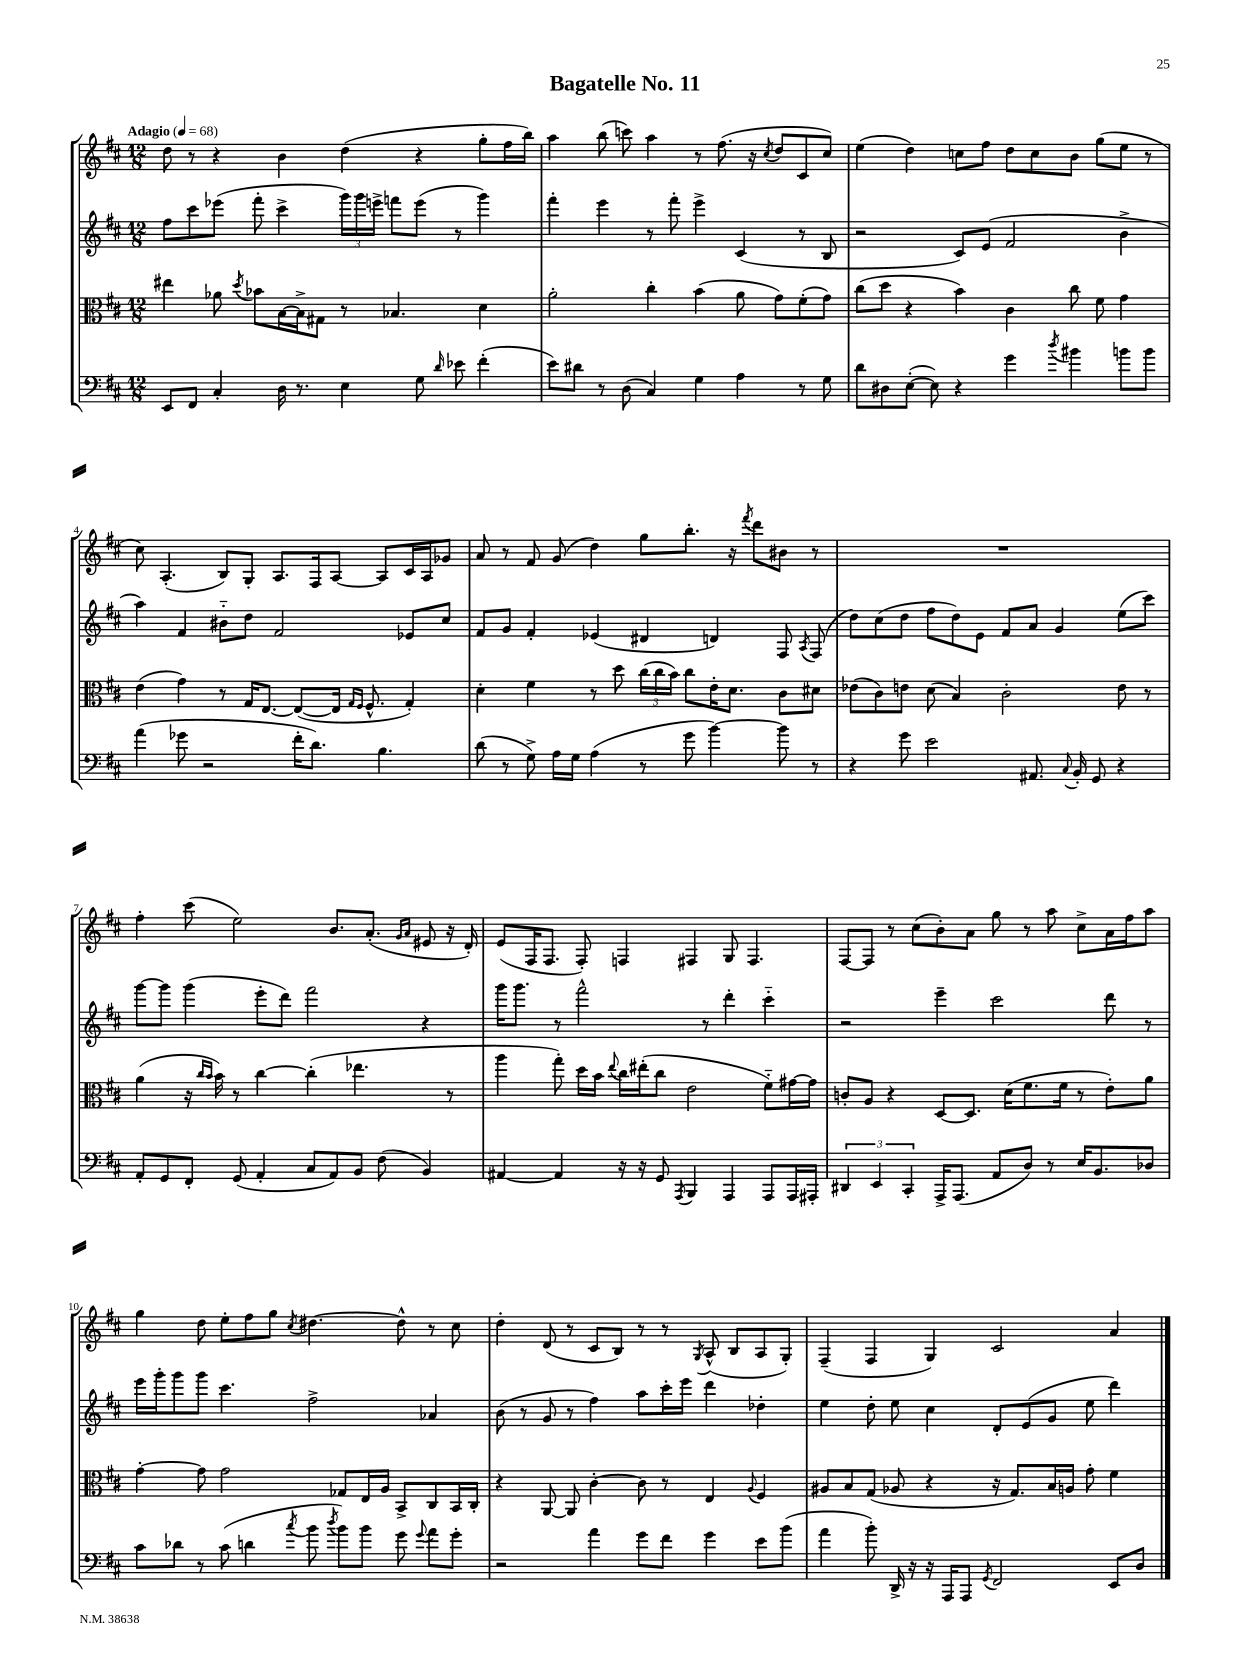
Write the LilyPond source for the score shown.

\header { title = "Bagatelle No. 11" }
<<
\new StaffGroup <<
\new Staff = "s0" {
    \clef treble \key d \major \numericTimeSignature \time 12/8 \tempo "Adagio" 4 = 68
    \autoBeamOff d''8 r8 r4 b'4 d''4( r4 g''8[-. fis''16 b''16]) |
    a''4 b''8( c'''8) a''4 r8 fis''8.( r16 \acciaccatura { cis''8 } d''8[ cis'8 cis''8]) |
    e''4( d''4) c''8[ fis''8] d''8[ c''8 b'8] g''8[( e''8] r8 |
    cis''8) a4.-.( b8[) g8]-. a8.[ fis16 a8]~ a8[ cis'16 a16 ges'8] |
    a'8 r8 fis'8 g'8( d''4) g''8[ b''8.]-. r16 \acciaccatura { fis'''8 } d'''8[ bis'8] r8 |
    R1. |
    fis''4-. cis'''8( e''2) b'8.[ a'8.]-.( \grace { g'16[ a'16] } eis'8 r16 d'16-.) |
    e'8[( fis16 fis8.] fis8-.) f4 fis4 g8 fis4. |
    fis8[~ fis8] r8 cis''8[( b'8-.) a'8] g''8 r8 a''8 cis''8[-> a'16 fis''16 a''8] |
    g''4 d''8 e''8[-. fis''8 g''8] \acciaccatura { cis''8 } dis''4.~ dis''8-^ r8 cis''8 |
    d''4-. d'8( r8 cis'8[ b8]) r8 r8 \acciaccatura { g8 } a8-^( b8[ a8 g8]-.) |
    fis4--( fis4 g4) cis'2 a'4 \bar "|." |
}
\new Staff = "s1" {
    \clef treble \key d \major \numericTimeSignature \time 12/8
    \autoBeamOff fis''8[ cis'''8 ees'''8]( fis'''8-. cis'''4-> \tuplet 3/2 { g'''16[) g'''16 e'''16]-> } f'''8[ e'''8]( r8 g'''4) |
    fis'''4-. e'''4 r8 fis'''8-. e'''4-> cis'4( r8 b8 |
    r2 cis'8[) e'8]( fis'2 b'4-> |
    a''4) fis'4 bis'8[-_ d''8] fis'2 ees'8[ cis''8] |
    fis'8[ g'8] fis'4-. ees'4( dis'4 d'4) fis8 \acciaccatura { a8 } fis8( |
    d''8[) cis''8( d''8] fis''8[ d''8) e'8] fis'8[ a'8] g'4 e''8[( cis'''8]) |
    g'''8[~ g'''8] g'''4( e'''8[-. d'''8]) fis'''2 r4 |
    g'''16[ g'''8.] r8 fis'''2-^ r8 d'''4-. cis'''4-_ |
    r2 e'''4-- cis'''2 d'''8 r8 |
    e'''16[ g'''16-. g'''8 g'''8] cis'''4. fis''2-> aes'4 |
    b'8( r8 g'8 r8 fis''4) a''8[ cis'''16-. e'''16] d'''4 des''4-. |
    e''4 d''8-. e''8 cis''4 d'8[-. e'8( g'8] e''8 d'''4) \bar "|." |
}
\new Staff = "s2" {
    \clef alto \key d \major \numericTimeSignature \time 12/8
    \autoBeamOff eis''4 aes'8 \acciaccatura { d''8 } bes'8[ b16~ b16-> gis8] r8 bes4. d'4 |
    a'2-. cis''4-. b'4( a'8 g'8[) fis'8-.( g'8]) |
    cis''8[( d''8] r4 b'4) cis'4 cis''8 fis'8 g'4 |
    e'4( g'4) r8 g16[ e8.]~ e8[~( e16] \grace { g16[ fis16] } fis8.-^ g4-.) |
    d'4-. fis'4 r8 d''8 \tuplet 3/2 { cis''16[( cis''16 b'16]) } cis''8[ e'16-. d'8.] cis'8[ dis'8] |
    ees'8[( cis'8) e'8] d'8( b4) cis'2-. e'8 r8 |
    a'4( r16 \grace { cis''16[ b'16] } b'16) r8 cis''4~ cis''4-.( ees''4. r8 |
    a''4 g''8-.) d''16[ b'16] \appoggiatura { e''8 } cis''16[ eis''16-.( cis''8] e'2 fis'8[-_) gis'16~ gis'16] |
    c'8[-. a8] r4 d8[~ d8.] d'16[( fis'8. fis'16] r8 e'8[-.) a'8] |
    g'4~-. g'8 g'2 ges8[ e16 a16] b,8[-> cis8 b,16 cis16]-. |
    r4 a,8~ a,8 cis'4~-. cis'8 r8 e4 \appoggiatura { a8 } fis4 |
    ais8[ b8 g8]( aes8 r4 r16 g8.[) b16 a16] g'8-. fis'4 \bar "|." |
}
\new Staff = "s3" {
    \clef bass \key d \major \numericTimeSignature \time 12/8
    \autoBeamOff e,8[ fis,8] cis4-. d16 r8. e4 g8 \grace { d'16 } ees'8 fis'4-.( |
    e'8[) dis'8] r8 d8( cis4) g4 a4 r8 g8 |
    d'8[ dis8 e8]~-.( e8) r4 g'4 \acciaccatura { d''8 } bis'4 b'8[ b'8] |
    a'4( ges'8 r2 fis'16[-. d'8.]) b4. |
    d'8( r8 g8->) a16[ g16] a4( r8 g'8 b'4~) b'8 r8 |
    r4 g'8 e'2 ais,8. \appoggiatura { cis8 } b,16-. g,8 r4 |
    a,8[-. g,8 fis,8]-. g,8( a,4-. cis8[ a,8) b,8] fis8( b,4) |
    ais,4~ ais,4 r16 r16 g,8 \acciaccatura { a,,8 } b,,4 a,,4 a,,8[ a,,16 ais,,16]-. |
    \tuplet 3/2 { dis,4 e,4 cis,4-. } a,,16[-> a,,8.]( a,8[ d8]) r8 e16[ b,8. des8] |
    cis'8[ des'8] r8 cis'8( d'4 \acciaccatura { cis''8 } b'8 \acciaccatura { d''8 } b'8[) b'8] g'8 \appoggiatura { g'8 } a'8[ g'8]-. |
    r2 a'4 g'8[ fis'8] g'4 e'8[ b'8]( |
    a'4 b'8-.) d,16-> r16 r16 a,,16[ a,,8] \acciaccatura { g,8 } fis,2 e,8[ d8] \bar "|." |
}
>>
>>
